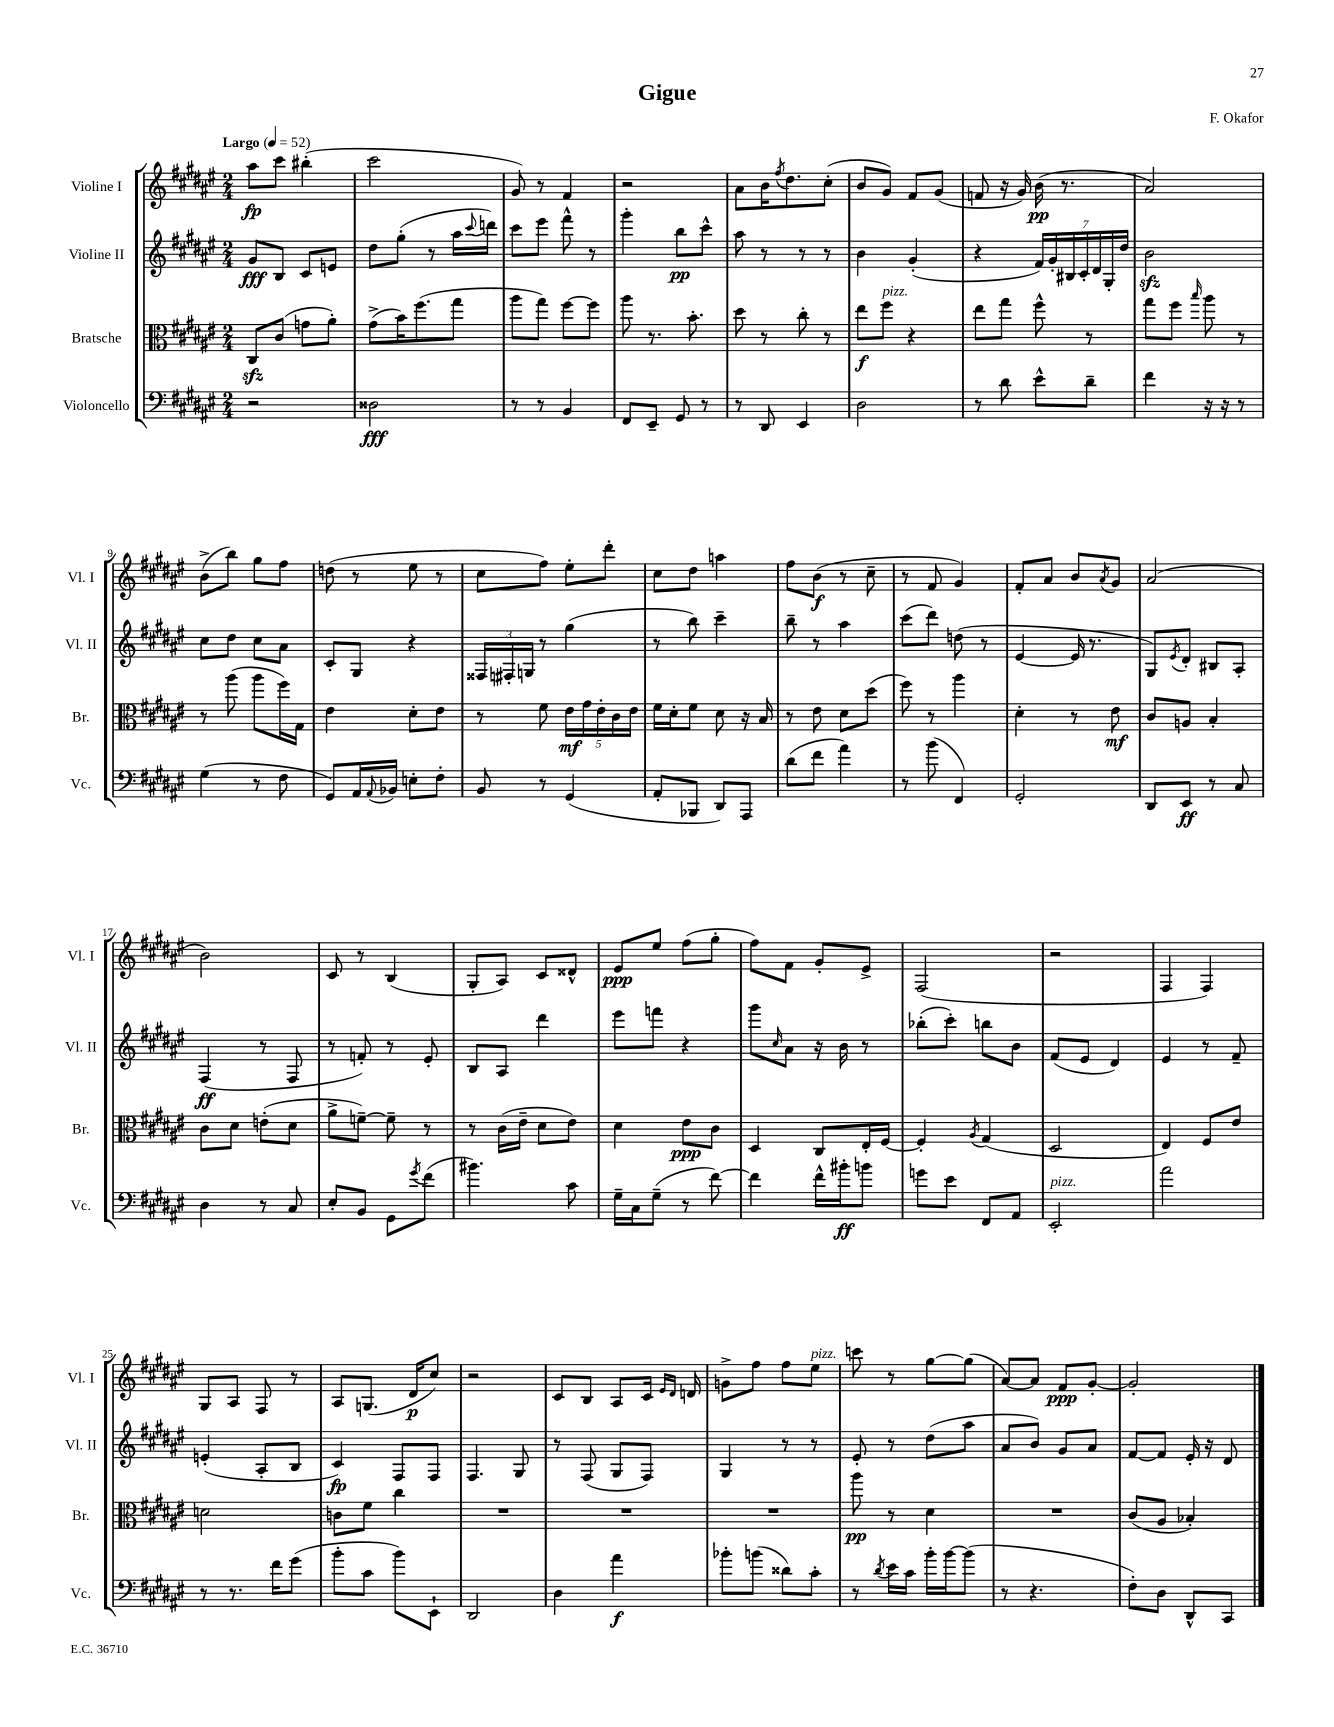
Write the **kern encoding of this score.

**kern	**dynam	**kern	**dynam	**kern	**dynam	**kern	**dynam
*part4	*part4	*part3	*part3	*part2	*part2	*part1	*part1
*staff4	*staff4	*staff3	*staff3	*staff2	*staff2	*staff1	*staff1
*I"Violoncello	*	*I"Bratsche	*	*I"Violine II	*	*I"Violine I	*
*I'Vc.	*	*I'Br.	*	*I'Vl. II	*	*I'Vl. I	*
*clefF4	*	*clefC3	*	*clefG2	*	*clefG2	*
*k[f#c#g#d#a#e#]	*	*k[f#c#g#d#a#e#]	*	*k[f#c#g#d#a#e#]	*	*k[f#c#g#d#a#e#]	*
*M2/4	*	*M2/4	*	*M2/4	*	*M2/4	*
*MM52	*	*MM52	*	*MM52	*	*MM52	*
=1	=1	=1	=1	=1	=1	=1	=1
!	!	!	!	!	!	!LO:TX:a:B:t=Largo	!
2r	.	8C#zz/L	.	8g#/L	fff	8aa#\L	fp
.	.	(8c#/J	.	8B/J	.	8ccc#\J	.
.	.	8gn\L	.	8c#/L	.	(4bb#X'\	.
.	.	8a#'\J)	.	8en/J	.	.	.
=2	=2	=2	=2	=2	=2	=2	=2
2D##X\	fff	(8g#^\L	.	8dd#\L	.	2ccc#\	.
.	.	16b\K)	.	(8gg#'\J	.	.	.
.	.	(8.ff#\	.	.	.	.	.
.	.	.	.	8r	.	.	.
.	.	8gg#\J	.	16aa#\LL	.	.	.
.	.	.	.	8qqccc#/	.	.	.
.	.	.	.	16dddn\JJ)	.	.	.
=3	=3	=3	=3	=3	=3	=3	=3
8r	.	8aa#\L	.	8ccc#\L	.	8g#/)	.
8r	.	8gg#\J)	.	8eee#\J	.	8r	.
4BB/	.	[8ff#\L	.	8fff#^^\	.	4f#/	.
.	.	8ff#\J]	.	8r	.	.	.
=4	=4	=4	=4	=4	=4	=4	=4
8FF#/L	.	8aa#\	.	4ggg#'\	.	2r	.
8EE#~/J	.	8.r	.	.	.	.	.
8GG#/	.	.	.	8bb\L	pp	.	.
.	.	8.b'\	.	.	.	.	.
8r	.	.	.	8ccc#^^\J	.	.	.
=5	=5	=5	=5	=5	=5	=5	=5
8r	.	8dd#\	.	8aa#\	.	8a#\L	.
8DD#/	.	8r	.	8r	.	16b\K	.
.	.	.	.	.	.	8qff#/	.
.	.	.	.	.	.	8.dd#\	.
4EE#/	.	8cc#'\	.	8r	.	.	.
.	.	8r	.	8r	.	(8cc#'\J	.
=6	=6	=6	=6	=6	=6	=6	=6
2D#\	.	8ee#\L	f	4b\	.	8b/L	.
!	!	!LO:TX:a:i:t=pizz.	!	!	!	!	!
.	.	8ff#\J	.	.	.	8g#/J)	.
.	.	4r	.	(4g#'/	.	8f#/L	.
.	.	.	.	.	.	(8g#/J	.
=7	=7	=7	=7	=7	=7	=7	=7
8r	.	8ee#\L	.	4r	.	8fn/	.
8d#\	.	8gg#\J	.	.	.	16r	.
.	.	.	.	.	.	16g#/)	.
8e#^^\L	.	8ff#^^\	.	28f#/LL)	.	(16b\	pp
.	.	.	.	28g#'/	.	.	.
.	.	.	.	.	.	8.r	.
.	.	.	.	28B#X/	.	.	.
.	.	.	.	28c#'/	.	.	.
8d#~\J	.	8r	.	.	.	.	.
.	.	.	.	28d#/	.	.	.
.	.	.	.	28G#'/	.	.	.
.	.	.	.	28dd#/JJ	.	.	.
=8	=8	=8	=8	=8	=8	=8	=8
4f#\	.	8gg#\L	.	2bzz\	.	2a#/)	.
.	.	8ff#\J	.	.	.	.	.
.	.	16qqbb/	.	.	.	.	.
16r	.	8aa#\	.	.	.	.	.
16r	.	.	.	.	.	.	.
8r	.	8r	.	.	.	.	.
!!LO:LB:g=z
=9	=9	=9	=9	=9	=9	=9	=9
(4G#\	.	8r	.	8cc#\L	.	(8b^\L	.
.	.	(8aa#\	.	8dd#\J	.	8bb\J)	.
8r	.	8aa#\L	.	8cc#\L	.	8gg#\L	.
8F#\	.	16ff#\L)	.	8a#\J	.	8ff#\J	.
.	.	16G#\JJ	.	.	.	.	.
=10	=10	=10	=10	=10	=10	=10	=10
8GG#/L)	.	4e#\	.	8c#'/L	.	(8ddn\	.
16AA#/L	.	.	.	8G#/J	.	8r	.
8qqAA#/	.	.	.	.	.	.	.
16BB-X/JJ	.	.	.	.	.	.	.
8En'\L	.	8d#'\L	.	4r	.	8ee#\	.
8F#'\J	.	8e#\J	.	.	.	8r	.
=11	=11	=11	=11	=11	=11	=11	=11
8BB/	.	8r	.	24F##X/LL	.	8cc#\L	.
.	.	.	.	24F#X'/	.	.	.
.	.	.	.	24Gn/JJ	.	.	.
8r	.	8f#\	.	8r	.	8ff#\J)	.
(4GG#/	.	20e#\LL	mf	(4gg#\	.	8ee#'\L	.
.	.	20g#\	.	.	.	.	.
.	.	20e#'\	.	.	.	.	.
.	.	.	.	.	.	8ddd#'\J	.
.	.	20c#\	.	.	.	.	.
.	.	20e#\JJ	.	.	.	.	.
=12	=12	=12	=12	=12	=12	=12	=12
8AA#'/L	.	16f#\LL	.	8r	.	8cc#\L	.
.	.	16d#'\J	.	.	.	.	.
8BBB-X/J	.	8f#\J	.	8bb\)	.	8dd#\J	.
8DD#/L)	.	8d#\	.	4ccc#~\	.	4aan\	.
8AAA#/J	.	16r	.	.	.	.	.
.	.	16B/	.	.	.	.	.
=13	=13	=13	=13	=13	=13	=13	=13
(8d#\L	.	8r	.	8bb~\	.	8ff#\L	.
8f#\J	.	8e#\	.	8r	.	(8b\J	f
4a#\)	.	8d#\L	.	4aa#\	.	8r	.
.	.	(8dd#\J	.	.	.	8cc#~\	.
=14	=14	=14	=14	=14	=14	=14	=14
8r	.	8ff#\)	.	(8ccc#\L	.	8r	.
(8b\	.	8r	.	8ddd#\J)	.	8f#/	.
4FF#/)	.	4aa#\	.	(8ddn\	.	4g#/)	.
.	.	.	.	8r	.	.	.
=15	=15	=15	=15	=15	=15	=15	=15
2GG#'/	.	4d#'\	.	[4e#/	.	8f#'/L	.
.	.	.	.	.	.	8a#/J	.
.	.	8r	.	16e#/]	.	8b/L	.
.	.	.	.	8.r	.	.	.
.	.	.	.	.	.	8qa#/	.
.	.	8e#\	mf	.	.	8g#/J	.
=16	=16	=16	=16	=16	=16	=16	=16
8DD#/L	.	8c#/L	.	8G#/L)	.	(2a#/	.
.	.	.	.	8qe#/	.	.	.
8EE#/J	ff	8An/J	.	8d#'/J	.	.	.
8r	.	4B'/	.	8B#X/L	.	.	.
8C#/	.	.	.	8A#'/J	.	.	.
!!LO:LB:g=z
=17	=17	=17	=17	=17	=17	=17	=17
4D#\	.	8c#\L	.	(4F#/	ff	2b\)	.
.	.	8d#\J	.	.	.	.	.
8r	.	(8en'\L	.	8r	.	.	.
8C#/	.	8d#\J	.	8F#/	.	.	.
=18	=18	=18	=18	=18	=18	=18	=18
8E#'/L	.	8a#^\L	.	8r	.	8c#/	.
8BB/J	.	[8fn~\J)	.	8fn'/)	.	8r	.
8GG#\L	.	8f~\]	.	8r	.	(4B/	.
8qg#/	.	.	.	.	.	.	.
(8f#\J	.	8r	.	8e#'/	.	.	.
=19	=19	=19	=19	=19	=19	=19	=19
4.b#X\)	.	8r	.	8B/L	.	8G#'/L	.
.	.	(16c#\LL	.	8A#/J	.	8A#/J)	.
.	.	16e#~\JJ	.	.	.	.	.
.	.	8d#\L	.	4ddd#\	.	8c#/L	.
8c#\	.	8e#\J)	.	.	.	8d##X^^/J	.
=20	=20	=20	=20	=20	=20	=20	=20
16G#~\LL	.	4d#\	.	8eee#\L	.	8e#/L	ppp
16C#\J	.	.	.	.	.	.	.
(8G#~\J	.	.	.	8fffn\J	.	8ee#/J	.
8r	.	8e#\L	ppp	4r	.	(8ff#\L	.
[8f#\)	.	8c#\J	.	.	.	8gg#'\J	.
=21	=21	=21	=21	=21	=21	=21	=21
4f#\]	.	4D#/	.	8ggg#\L	.	8ff#\L)	.
.	.	.	.	16qqcc#/	.	.	.
.	.	.	.	8a#\J	.	8f#\J	.
16f#^^\LL	.	8C#/L	.	16r	.	8g#'/L	.
16b#X'\J	ff	.	.	16b\	.	.	.
8bn\J	.	16E#'/L	.	8r	.	8e#^/J	.
.	.	[16F#/JJ	.	.	.	.	.
=22	=22	=22	=22	=22	=22	=22	=22
8gn\L	.	4F#'/]	.	(8bb-X'\L	.	(2F#/	.
8e#\J	.	.	.	8ccc#'\J)	.	.	.
.	.	8qA#/	.	.	.	.	.
8FF#/L	.	(4G#/	.	8bbn\L	.	.	.
8AA#/J	.	.	.	8b\J	.	.	.
=23	=23	=23	=23	=23	=23	=23	=23
!LO:TX:a:i:t=pizz.	!	!	!	!	!	!	!
2EE#'/	.	2D#/	.	(8f#/L	.	2r	.
.	.	.	.	8e#/J	.	.	.
.	.	.	.	4d#/)	.	.	.
=24	=24	=24	=24	=24	=24	=24	=24
2a#\	.	4E#/)	.	4e#/	.	4F#/	.
.	.	8F#/L	.	8r	.	4F#/)	.
.	.	8e#/J	.	8f#~/	.	.	.
!!LO:LB:g=z
=25	=25	=25	=25	=25	=25	=25	=25
8r	.	2dn\	.	(4en'/	.	8G#/L	.
8.r	.	.	.	.	.	8A#/J	.
.	.	.	.	8A#'/L	.	8F#/	.
16f#\KL	.	.	.	.	.	.	.
(8g#\J	.	.	.	8B/J	.	8r	.
=26	=26	=26	=26	=26	=26	=26	=26
8b'\L	.	8cn\L	.	4c#/)	fp	8A#/L	.
8c#\J	.	8f#\J	.	.	.	(8.Gn/J	.
8b\L)	.	4cc#\	.	8F#/L	.	.	.
.	.	.	.	.	.	16d#/KL	p
8EE#`\J	.	.	.	8F#/J	.	8cc#/J)	.
=27	=27	=27	=27	=27	=27	=27	=27
2DD#/	.	2r	.	4.F#/	.	2r	.
.	.	.	.	8G#/	.	.	.
=28	=28	=28	=28	=28	=28	=28	=28
4D#\	.	2r	.	8r	.	8c#/L	.
.	.	.	.	(8F#/	.	8B/J	.
4a#\	f	.	.	8G#/L	.	8A#/L	.
.	.	.	.	8F#/J)	.	16c#/Jk	.
.	.	.	.	.	.	16qqe#/LL	.
.	.	.	.	.	.	16qqd#/JJ	.
.	.	.	.	.	.	16dn/	.
=29	=29	=29	=29	=29	=29	=29	=29
8b-X'\L	.	2r	.	4G#/	.	8gn^\L	.
(8bn\J	.	.	.	.	.	8ff#\J	.
8d##X\L)	.	.	.	8r	.	8ff#\L	.
!	!	!	!	!	!	!LO:TX:a:i:t=pizz.	!
8c#'\J	.	.	.	8r	.	8ee#\J	.
=30	=30	=30	=30	=30	=30	=30	=30
8r	.	8aa#\	pp	8e#'/	.	8cccn\	.
8qd#/	.	.	.	.	.	.	.
16e#\LL	.	8r	.	8r	.	8r	.
16c#\JJ	.	.	.	.	.	.	.
16b'\LL	.	4d#\	.	(8dd#\L	.	[8gg#\L	.
[16b\J	.	.	.	.	.	.	.
(8b\J]	.	.	.	8aa#\J	.	(8gg#\J]	.
=31	=31	=31	=31	=31	=31	=31	=31
8r	.	2r	.	8a#/L	.	[8a#/L)	.
4.r	.	.	.	8b/J)	.	8a#/J]	.
.	.	.	.	8g#/L	.	8f#/L	ppp
.	.	.	.	8a#/J	.	[8g#'/J	.
=32	=32	=32	=32	=32	=32	=32	=32
8F#'\L)	.	(8c#/L	.	[8f#/L	.	2g#'/]	.
8D#\J	.	8A#/J	.	8f#/J]	.	.	.
8DD#^^/L	.	4B-X'/)	.	16e#'/	.	.	.
.	.	.	.	16r	.	.	.
8CC#/J	.	.	.	8d#/	.	.	.
==	==	==	==	==	==	==	==
*-	*-	*-	*-	*-	*-	*-	*-
